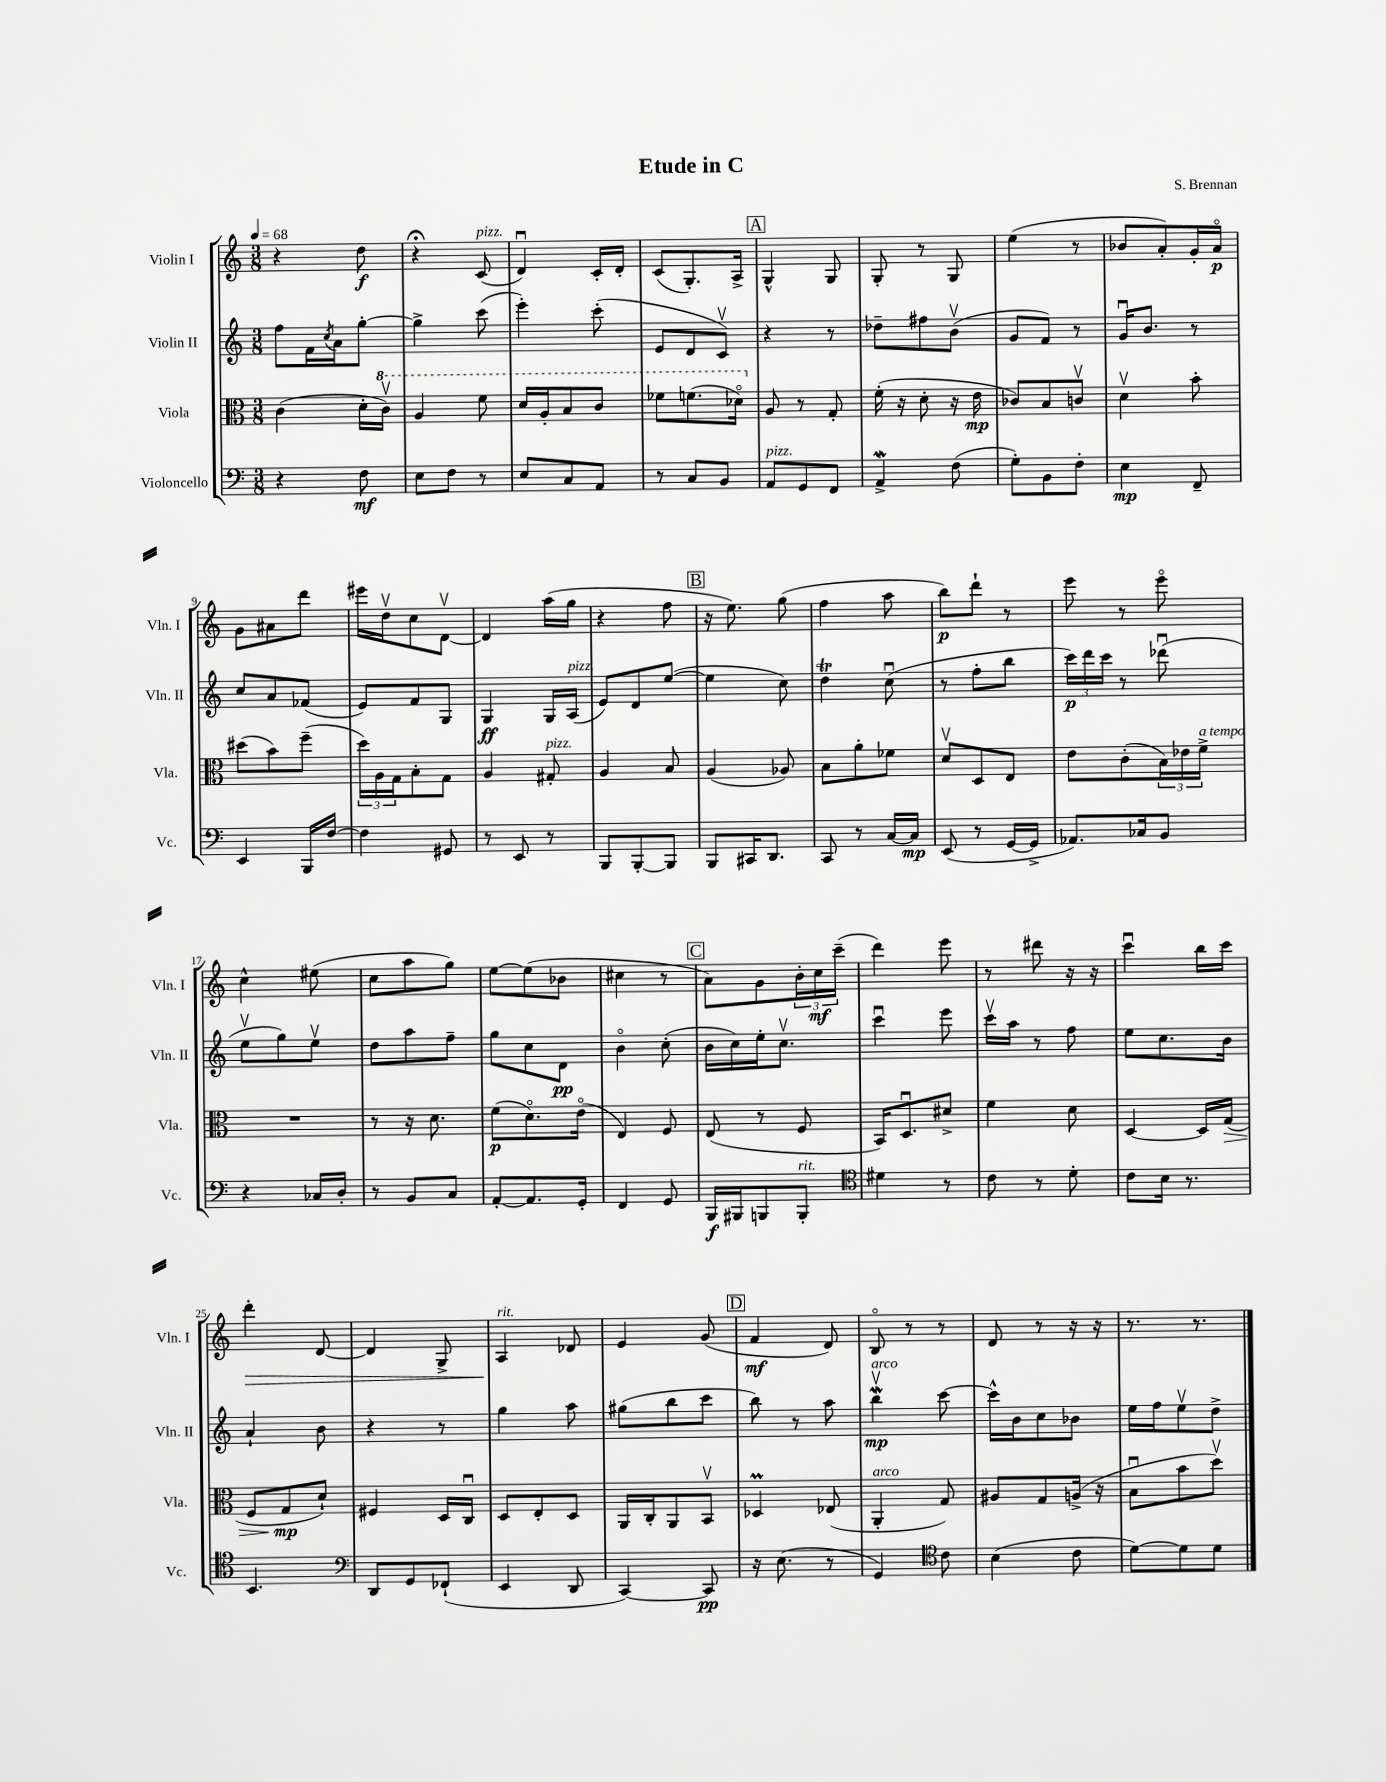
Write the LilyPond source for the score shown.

\header { title = "Etude in C" composer = "S. Brennan" }
<<
\new StaffGroup <<
\new Staff = "s0" \with { instrumentName = "Violin I" shortInstrumentName = "Vln. I" } {
    \clef treble \key c \major \numericTimeSignature \time 3/8 \tempo 4 = 68
    r4 d''8\f |
    r4\fermata c'8^\markup { \italic "pizz." }( |
    d'4\downbow) c'16-. d'16-. |
    c'8( g8.-.) a16-> |
    \mark \markup { \box "A" } g4-^ g8 |
    g8-. r8 g8 |
    e''4( r8 |
    bes'8 a'8-.) g'16-. a'16\flageolet\p |
    g'8 ais'8 d'''8 |
    eis'''16 d''16\upbow c''8 d'8~\upbow |
    d'4 a''16( g''16 |
    r4 f''8 |
    \mark \markup { \box "B" } r16 e''8.) g''8( |
    f''4 a''8 |
    b''8\p) d'''8-! r8 |
    e'''8 r8 e'''8\flageolet |
    c''4-^ eis''8( |
    c''8 a''8 g''8) |
    e''8~ e''8( bes'8 |
    cis''4 r8 |
    \mark \markup { \box "C" } a'8) g'8 \tuplet 3/2 { b'16-. c''16\mf c'''16--( } |
    d'''4) e'''8 |
    r8 dis'''8 r16 r16 |
    c'''4\downbow b''16 c'''16 |
    d'''4-.\> d'8~ |
    d'4 g8-> |
    a4\!^\markup { \italic "rit." } des'8 |
    e'4 g'8( |
    \mark \markup { \box "D" } f'4\mf d'8) |
    b8\flageolet r8 r8 |
    d'8 r8 r16 r16 |
    r8. r8. \bar "|." |
}
\new Staff = "s1" \with { instrumentName = "Violin II" shortInstrumentName = "Vln. II" } {
    \clef treble \key c \major \numericTimeSignature \time 3/8
    f''8 f'16 \acciaccatura { c''8 } a'16 g''8~-. |
    g''4-> c'''8( |
    e'''4-.) c'''8-.( |
    e'8 d'8 c'8\upbow) |
    \mark \markup { \box "A" } r4 r8 |
    des''8-- fis''8 b'8\upbow( |
    g'8 f'8) r8 |
    g'16\downbow b'8. r8 |
    c''8 a'8 fes'8( |
    e'8) f'8 g8 |
    g4\ff g16 a16^\markup { \italic "pizz." }( |
    e'8) d'8 e''8~( |
    \mark \markup { \box "B" } e''4 c''8) |
    d''4\trill c''8\downbow( |
    r8 f''8-. b''8 |
    \tuplet 3/2 { c'''16\p) d'''16 c'''16 } r8 des'''8\downbow( |
    e''8\upbow g''8) e''8\upbow |
    d''8 a''8 f''8-- |
    g''8 c''8 d'8\pp |
    b'4\flageolet c''8-.( |
    \mark \markup { \box "C" } b'16 c''16) e''16-. c''8.\upbow |
    c'''4\downbow e'''8 |
    c'''16\upbow a''16 r8 f''8 |
    e''8 c''8. b'16 |
    a'4-! b'8 |
    r4 r8 |
    g''4 a''8 |
    gis''8( b''8 c'''8 |
    \mark \markup { \box "D" } b''8) r8 a''8 |
    b''4\upbow\mordent\mp^\markup { \italic "arco" } c'''8~ |
    c'''16-^ b'16 c''8 bes'8 |
    e''16 f''16 e''8\upbow d''8-> \bar "|." |
}
\new Staff = "s2" \with { instrumentName = "Viola" shortInstrumentName = "Vla." } {
    \clef alto \key c \major \numericTimeSignature \time 3/8
    c'4( d'16-. \ottava #1 c''16\upbow) |
    a'4 f''8 |
    d''16 a'16-. b'8 c''8 |
    fes''8 f''8.( des''16\flageolet) \ottava #0 |
    \mark \markup { \box "A" } a8 r8 g8-. |
    f'16-.( r16 d'8-. r16 e'16\mp |
    ces'8) b8 c'8\upbow |
    d'4\upbow b'8-. |
    dis''8( b'8) f''8--( |
    \tuplet 3/2 { d''16) a16 g16 } b8-. g8 |
    a4 gis8-.^\markup { \italic "pizz." } |
    a4 b8 |
    \mark \markup { \box "B" } a4( aes8) |
    b8 a'8-. fes'8 |
    d'8\upbow d8 e8 |
    e'8 c'8-.( \tuplet 3/2 { b16) ees'16 f'16->^\markup { \italic "a tempo" } } |
    R4. |
    r8 r16 d'8. |
    f'8\p( d'8.\flageolet) e'16\flageolet( |
    e4) f8 |
    \mark \markup { \box "C" } e8( r8 f8 |
    b,16) d8.\downbow dis'8-> |
    f'4 d'8 |
    d4~ d16 g16\>( |
    f8 g8\mp\! d'8-!) |
    fis4 d16 c16\downbow |
    d8 e8-. d8 |
    a,16 c16-. a,8 b,8\upbow |
    \mark \markup { \box "D" } des4\prall ees8( |
    a,4-.^\markup { \italic "arco" } g8) |
    ais8 g8 a16->( r16 |
    b8\downbow b'8 d''8\upbow) \bar "|." |
}
\new Staff = "s3" \with { instrumentName = "Violoncello" shortInstrumentName = "Vc." } {
    \clef bass \key c \major \numericTimeSignature \time 3/8
    r4 f8\mf |
    e8 f8 r8 |
    e8 c8 a,8 |
    r8 c8 b,8 |
    \mark \markup { \box "A" } a,8^\markup { \italic "pizz." } g,8 f,8 |
    a,4->\mordent f8( |
    g8-.) b,8 f8-. |
    e4\mp f,8-- |
    e,4 b,,16 f16~ |
    f4 gis,8 |
    r8 e,8 r8 |
    b,,8 b,,8~-. b,,8 |
    \mark \markup { \box "B" } b,,8 cis,16 d,8. |
    c,8 r8 c16~ c16\mp |
    e,8( r8 g,16~ g,16-> |
    aes,8.) ces16 b,8 |
    r4 ces16 d16-. |
    r8 b,8 c8 |
    a,8~-. a,8. g,16-. |
    f,4 g,8 |
    \mark \markup { \box "C" } b,,16\f bis,,16 b,,8 b,,8-.^\markup { \italic "rit." } |
    \clef tenor dis'4 r8 |
    c'8 r8 d'8-. |
    c'8 b16 r8. |
    b,4. |
    \clef bass d,8 g,8 fes,8-!( |
    e,4 d,8 |
    c,4~) c,8\pp |
    \mark \markup { \box "D" } r16 e8.( r8 |
    g,4) \clef tenor c'8 |
    b4( c'8 |
    d'8~) d'8 d'8 \bar "|." |
}
>>
>>
